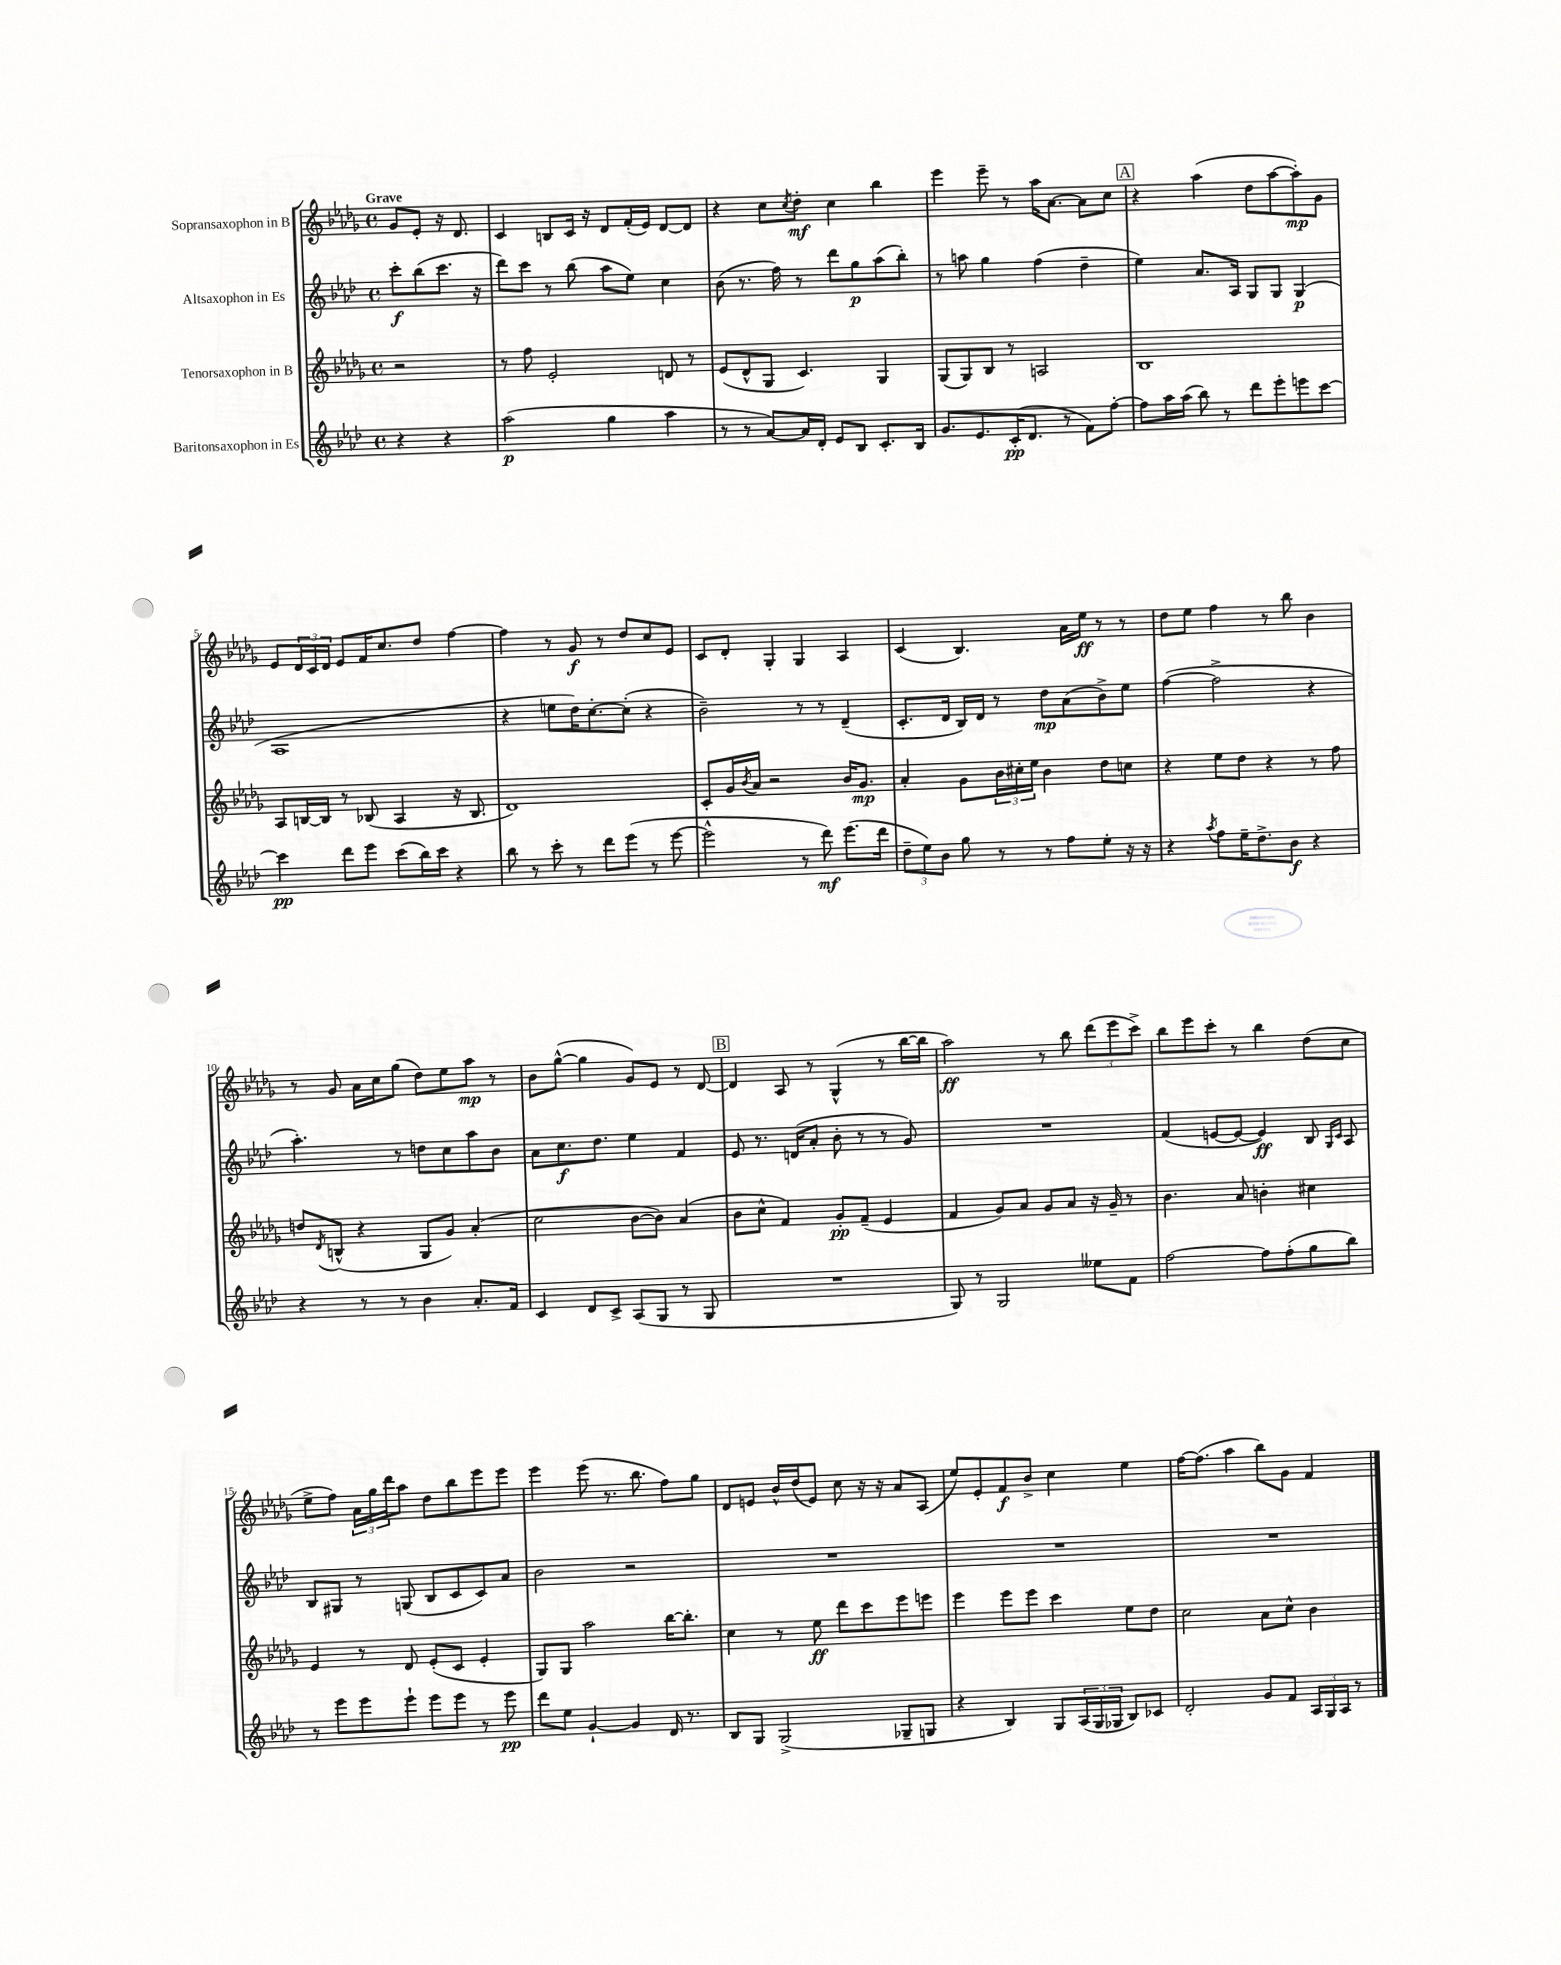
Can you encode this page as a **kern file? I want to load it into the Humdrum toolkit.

**kern	**kern	**kern	**kern
*staff4	*staff3	*staff2	*staff1
*clefG2	*clefG2	*clefG2	*clefG2
*k[b-e-a-d-]	*k[b-e-a-d-g-]	*k[b-e-a-d-]	*k[b-e-a-d-g-]
*M4/4	*M4/4	*M4/4	*M4/4
*met(c)	*met(c)	*met(c)	*met(c)
4r	2r	8ccc'\L	8g-/L
.	.	(8bb-\	8e-'/J
4r	.	8.ccc\J	16r
.	.	.	8.d-/
.	.	16r	.
=	=	=	=
(2aa-\	8r	8ddd-\L)	4c/
.	8ff\	8ccc\J	.
.	2e-'/	8r	8B/L
.	.	(8bb-\	16c/Jk
.	.	.	16r
4gg\	.	8aa-\L	8d-/L
.	.	8ee-\J)	(16f'/L
.	.	.	16e-/JJ)
4aa-\	8d/	4cc\	[8d-/L
.	8r	.	8d-/]J
=	=	=	=
8r	(8e-/L	(8b-\	4r
8r	8d-^^/	8.r	.
[8a-/L)	8G-/J	.	8cc\L
.	.	16ff\)	.
.	.	.	8qcc/
16a-/]L	4.c/)	8r	8dd-'\J
16d-'/JJ	.	.	.
8e-/L	.	8ddd-\L	4cc\
8B-/J	.	8gg\	.
8.c'/L	4G-/	(8aa-\	4bb-\
.	.	8bb-'\J)	.
16B-/Jk	.	.	.
=	=	=	=
8.g/L	(8G-/L	8r	4eee-\
.	8G-/)	8aa\	.
8.e-/	.	.	.
.	8B-/J	4gg\	8eee-~\
(16c'/K	8r	.	8r
8.d-/J	.	.	.
.	2A/	(4ff\	16aa-\LK
.	.	.	[8.a-\J
8r	.	.	.
8f\L)	.	4dd-~\	8a-\]L
[8ff'\J	.	.	8cc\J
=	=	=	=
8ff\]L	1B-	4ee-\)	4r
16aa-\L	.	.	.
(16aa-\JJ	.	.	.
8bb-\)	.	8.a-/L	(4aa-\
8r	.	.	.
.	.	16A-/Jk	.
8ddd-\L	.	8G/L	8dd-\L
8eee-'\	.	8G/J	[8aa-\
8eee\	.	(4G/	8aa-'\])
[8ccc\J	.	.	8g-\J
=	=	=	=
4ccc\]	8A-/L	1A-	8e-/L
.	[16B/L	.	24d-/L
.	.	.	24c/
.	16B/]JJ	.	.
.	.	.	24d-/JJ
8ddd-\L	8r	.	8e-/L
8eee-\J	(8B-/	.	16f/K
.	.	.	8.cc/
(8ccc\L	4A-/	.	.
16bb-\L)	.	.	8dd-/J
16ccc\JJ	.	.	.
4r	16r	.	[4ff\
.	8.B-/	.	.
=	=	=	=
8bb-\	1d-)	4r	4ff\]
8r	.	.	.
8ccc'\	.	8ee\L	8r
8r	.	16dd-\K)	8g-/
.	.	[8.cc'\	.
8ddd-\L	.	.	8r
(8eee-\J	.	(8cc'\]J	8dd-/L
8r	.	4r	8cc/
[8eee-\	.	.	8e-/J
=	=	=	=
2eee-^^\]	8c'/L	2b-~\)	8c/L
.	16g-/L	.	8d-'/J
.	8qb-/	.	.
.	16a-/JJ	.	.
.	2r	.	4G-'/
8r	.	8r	4G-/
8ddd-\)	.	8r	.
(8.eee-\L	16b-/LK	(4d-~/	4A-/
.	8.g-/J	.	.
16ddd-\Jk	.	.	.
=	=	=	=
12dd-~\L	4a-'/	8.c'/L	(4c/
12ee-\)	.	.	.
12b-\J	.	.	.
.	.	16d-/Jk	.
8gg\	8g-\L	16B-/LL)	4.B-/)
.	.	16d-/JJ	.
8r	24b-\L	8r	.
.	24cc#'\	.	.
.	24ee-\JJ	.	.
8r	4b-\	8dd-\L	.
8ff\L	.	(8a-\	16a-\LL
.	.	.	16ee-\JJ
8ee-'\J	8dd-\L	8b-^\)	8r
16r	8cc\J	8ee-\J	8r
16r	.	.	.
=	=	=	=
4r	4r	([4ff\	8dd-\L
.	.	.	8ee-\J
8qaa-/	.	.	.
8ff\L	8ee-\L	2ff^\]	4ff\
16ee-~\K	8dd-\J	.	.
8.dd-^\	.	.	.
.	4r	.	8r
8b-\J	.	.	8bb-\
4r	8r	4r	4b-\
.	8ff\	.	.
=	=	=	=
4r	8dd/L	4.aa-'\)	8r
.	8qd-/	.	.
.	(8B^^/J	.	8g-/
8r	4r	.	16a-\LL
.	.	.	16cc\J
8r	.	8r	(8gg-\J
4b-\	8G-/L	8dd\L	8dd-\L)
.	8g-/J)	8cc\	8ee-\
8.a-'/L	(4a-'/	8aa-\	8aa-\J
.	.	8b-\J	8r
16f/Jk	.	.	.
=	=	=	=
4c/	2cc\	8a-\L	8b-\L
.	.	8.cc\	([8gg-^^\J
8d-/L	.	.	4gg-\]
.	.	8.dd-\J	.
8c^/J	.	.	.
(8A-/L	[8b-\L	4ee-\	8g-/L)
8G/J	8b-\]J)	.	8e-/J
8r	(4a-/	4f/	8r
8G/	.	.	[8d-/
=	=	=	=
1r	8b-\L	8e-/	4d-/]
.	8cc^^\J	8.r	.
.	4f/)	.	8A-/
.	.	(16d/LK	.
.	.	8a-'/J	8r
.	8g-'/L	8b-'\	(4G-^^/
.	(8f~/J	8r	.
.	4e-/	8r	8r
.	.	8g/)	[16bb-\LL
.	.	.	16bb-\]JJ
=	=	=	=
8G/)	4f/	1r	2aa-\)
8r	.	.	.
2G/	8g-/L)	.	.
.	8a-/J	.	.
.	8g-/L	.	8r
.	8a-/J	.	8bb-\
8ee--\L	16r	.	(12ddd-\L
.	16g-~/	.	.
.	.	.	12eee-\
8f\J	8r	.	.
.	.	.	12ccc^\J)
=	=	=	=
[2ff\	4.b-\	(4f/	8bb-\L
.	.	.	8eee-\
.	.	[8e/L	8ccc'\J
.	8a-/	8e/_J	8r
8ff\]L	4b'\	4e/])	4bb-\
(8ff'\	.	.	.
8gg\	4cc#\	8B-/	(8dd-\L
.	.	16qqG/LL	.
.	.	16qqc/JJ	.
8bb-\J)	.	8A-/	8cc\J
=	=	=	=
8r	4e-/	8B-/L	8ee-^\L
8eee-\L	.	8G#/J	8ff\J)
8eee-\	8r	8r	24a-\LL
.	.	.	24gg-\
.	.	.	24ddd-\J
8eee-`\J	8d-/	(8G/	8aa-\J
8eee-\L	(8e-'/L	8B-/L	8dd-\L
8eee-\J	8c/J	8c/	8bb-\
8r	4e-'/	8c/)	8eee-\
8eee-\	.	8a-/J	8eee-\J
=	=	=	=
8ddd-\L	8G-/L)	2b-\	4eee-\
8ee-\J	8G-/J	.	.
[4g`/	2aa-\	.	(8eee-\
.	.	.	8.r
4g/]	.	2r	.
.	.	.	8.bb-\
16d-/	[16bb-\LK	.	8ff\L)
8.r	8.bb-'\]J	.	.
.	.	.	8gg-\J
=	=	=	=
8B-/L	4cc\	1r	8d-/L
8G/J	.	.	8e/J
(2G^/	8r	.	16b-^^/LL
.	.	.	(16dd-/J
.	8ee-\	.	8e/J)
.	8ddd-\L	.	8cc\
.	8ccc\	.	16r
.	.	.	16r
8G-~/L	8eee-\	.	8a-/L
8G/J	8eee\J	.	(8A-/J
=	=	=	=
4r	4eee-\	1r	8ee-/L)
.	.	.	8e-'/
4B-/)	8eee-\L	.	8f/
.	8eee-\J	.	8b-^/J
8G/L	4ccc\	.	4cc\
(24A-/L	.	.	.
24G/	.	.	.
24G-/JJ	.	.	.
8B-/L)	8ee-\L	.	4ee-\
8c-/J	8dd-\J	.	.
=	=	=	=
2d-'/	2cc\	1r	[16ff\LK
.	.	.	(8.ff\]J
.	.	.	4aa-\
8g/L	8a-\L	.	8bb-\L)
8f/J	8cc^^\J	.	8g-\J
24A-/LL	4b-\	.	4f/
24G/	.	.	.
24A-/JJ	.	.	.
8r	.	.	.
==	==	==	==
*-	*-	*-	*-
